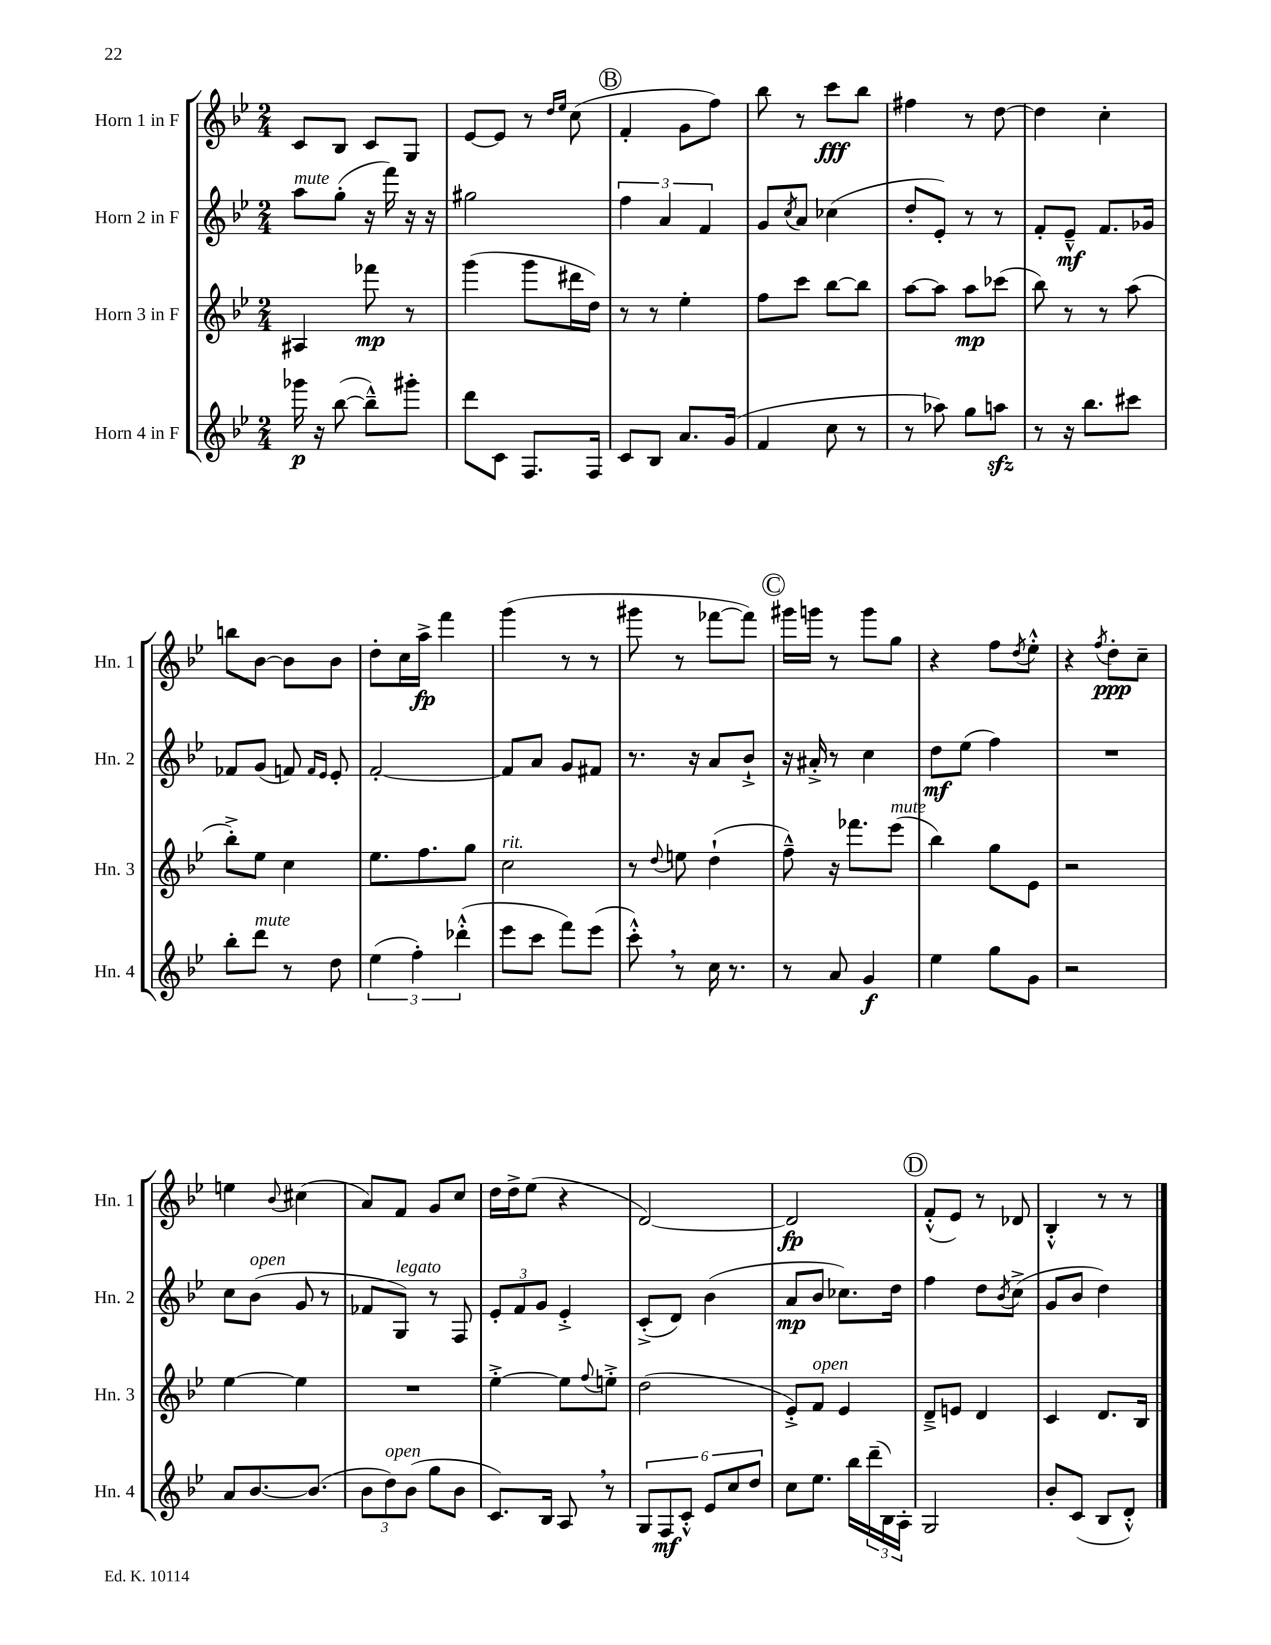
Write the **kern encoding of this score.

**kern	**kern	**kern	**kern
*staff4	*staff3	*staff2	*staff1
*clefG2	*clefG2	*clefG2	*clefG2
*k[b-e-]	*k[b-e-]	*k[b-e-]	*k[b-e-]
*M2/4	*M2/4	*M2/4	*M2/4
16ggg-	4A#	8aa	8c
16r	.	.	.
([8bb-	.	(8gg'	8B-
8bb-~^^])	8fff-	16r	8c
.	.	16fff)	.
8ggg#'	8r	16r	8G
.	.	16r	.
=	=	=	=
8ddd	(4ggg	2gg#	[8e-
8c	.	.	8e-]
8.F	8ggg	.	8r
.	.	.	16qqdd
.	.	.	16qqee-
.	16ddd#	.	(8cc
16F	16dd)	.	.
=	=	=	=
8c	8r	6ff	4f'
8B-	8r	.	.
.	.	6a	.
8.a	4ee-'	.	8g
.	.	6f	.
.	.	.	8ff)
(16g	.	.	.
=	=	=	=
4f	8ff	8g	8bb-
.	.	8qcc	.
.	8ccc	8a	8r
8cc	[8bb-	(4cc-	8ccc
8r	8bb-]	.	8bb-
=	=	=	=
8r	[8aa	8dd'	4ff#
8aa-)	8aa]	8e-')	.
8gg	8aa	8r	8r
8aa	(8ccc-	8r	[8dd
=	=	=	=
8r	8bb-)	8f'	4dd]
16r	8r	8e-~^^	.
8.bb-	.	.	.
.	8r	8.f	4cc'
8ccc#	(8aa	.	.
.	.	16g-	.
=	=	=	=
8bb-'	8bb-'^)	8f-	8bb
8ddd	8ee-	(8g	[8b-
8r	4cc	8f)	8b-]
.	.	16qqf	.
.	.	16qqe-	.
8dd	.	8e-'	8b-
=	=	=	=
(6ee-	8.ee-	[2f'	8dd'
.	.	.	16cc
6ff')	.	.	.
.	8.ff	.	16aa^
.	.	.	4fff
(6ddd-'^^	.	.	.
.	8gg	.	.
=	=	=	=
8eee-	2cc	8f]	(4ggg
8ccc	.	8a	.
8fff)	.	8g	8r
(8eee-	.	8f#	8r
=	=	=	=
8ccc'^^)	8r	8.r	8ggg#
.	8qqdd	.	.
8r	8ee	.	8r
.	.	16r	.
16cc	(4dd`	8a	[8fff-
8.r	.	.	.
.	.	8b-`^	8fff-])
=	=	=	=
8r	8ff~^^)	16r	16ggg#
.	.	16a#'^	16ggg
8a	16r	8r	8r
.	8.fff-	.	.
4g	.	4cc	8ggg
.	(8eee-	.	8gg
=	=	=	=
4ee-	4bb-)	8dd	4r
.	.	(8ee-	.
8gg	8gg	4ff)	8ff
.	.	.	8qdd
8g	8e-	.	8ee-'^^
=	=	=	=
2r	2r	2r	4r
.	.	.	8qff
.	.	.	8dd'
.	.	.	8cc~
=	=	=	=
8a	[4ee-	8cc	4ee
[8.b-	.	(8b-	.
.	.	.	8qqb-
.	4ee-]	8g	(4cc#
(8.b-]	.	.	.
.	.	8r	.
=	=	=	=
12b-	2r	8f-	8a)
12dd)	.	.	.
.	.	8G)	8f
(12b-	.	.	.
8gg	.	8r	8g
8b-	.	8F	8cc
=	=	=	=
8.c)	[4ee-'^	12e-'	16dd
.	.	.	16dd^
.	.	12f	.
.	.	.	(8ee-
.	.	12g	.
16B-	.	.	.
8A	8ee-]	4e-'^	4r
.	8qqff	.	.
8r	8ee'^	.	.
=	=	=	=
12G	(2dd	(8c'^	[2d)
12F	.	.	.
.	.	8d)	.
12c'^^	.	.	.
12e-	.	(4b-	.
12cc	.	.	.
12dd	.	.	.
=	=	=	=
8cc	8e-'^)	8a	2d]
8.ee-	8f	8b-	.
.	4e-	8.cc-)	.
16bb-	.	.	.
(24ddd~	.	.	.
24B-)	.	.	.
.	.	16dd	.
24A'	.	.	.
=	=	=	=
2G	8d~^	4ff	(8f'^^
.	8e	.	8e-)
.	4d	8dd	8r
.	.	8qb-	.
.	.	(8cc^	8d-
=	=	=	=
8b-'	4c	8g	4B-'^^
(8c	.	8b-	.
8B-	8.d	4dd)	8r
8d'^^)	.	.	8r
.	16B-	.	.
==	==	==	==
*-	*-	*-	*-
